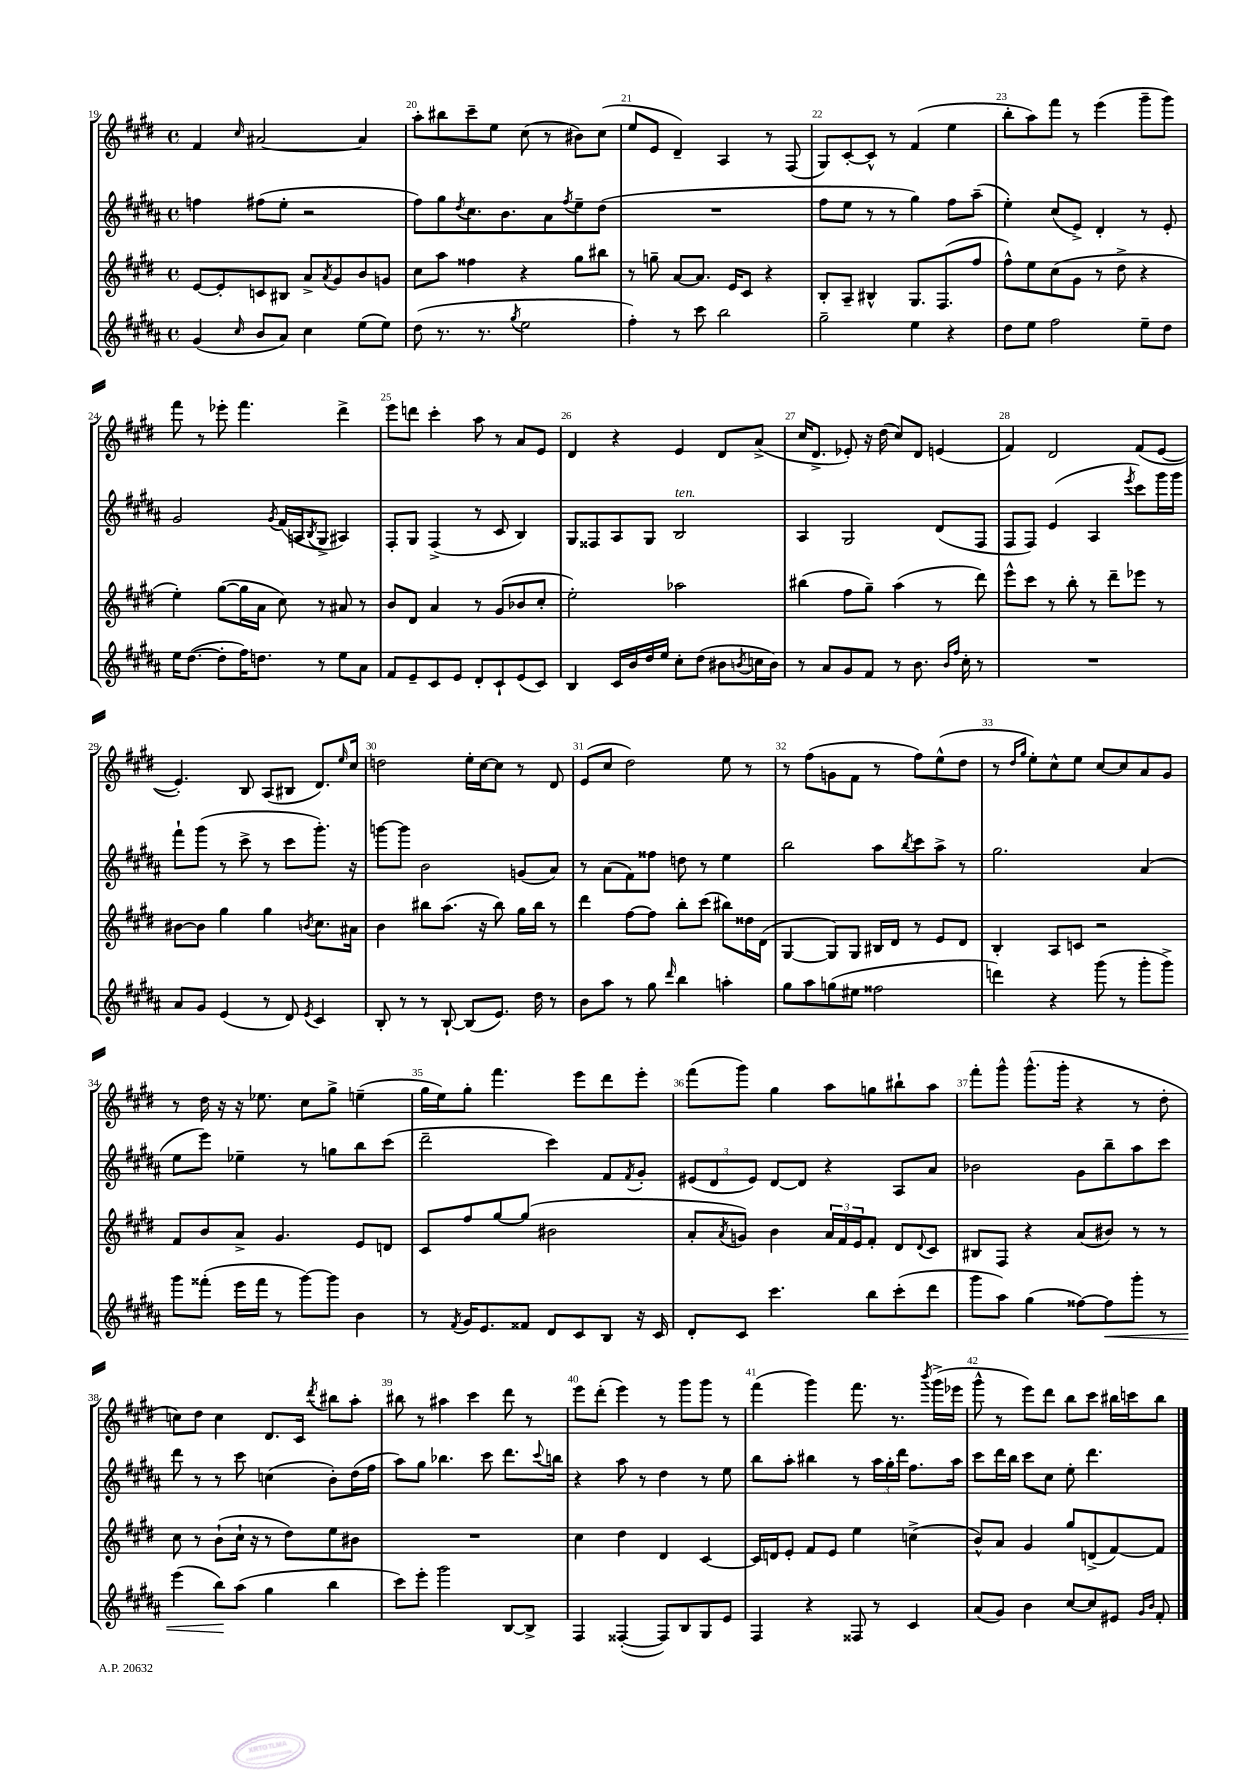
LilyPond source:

<<
\new StaffGroup <<
\new Staff = "s0" {
    \clef treble \key e \major \defaultTimeSignature \time 4/4
    fis'4 \grace { cis''16 } ais'2~ ais'4 |
    a''8-. bis''8 cis'''8-- e''8 cis''8( r8 bis'8) cis''8( |
    e''8 e'8 dis'4--) a4 r8 fis8( |
    gis8) cis'8~-. cis'8-^ r8 fis'4( e''4 |
    b''8-. a''8) fis'''8 r8 e'''4( gis'''8-- gis'''8) |
    fis'''8 r8 ees'''8-. fis'''4. dis'''4-> |
    e'''8 d'''8 cis'''4-. a''8 r8 a'8 e'8 |
    dis'4 r4 e'4 dis'8 a'8->( |
    cis''16 dis'8.-> ees'8-.) r16 dis''16( cis''8) dis'8 e'4( |
    fis'4) dis'2 fis'8( e'8~ |
    e'4.-.) b8 a8( bis8 dis'8.) \grace { e''16 } cis''16 |
    d''2 e''16-. cis''16~ cis''8 r8 dis'8 |
    e'8( cis''8 dis''2) e''8 r8 |
    r8 fis''8( g'8 fis'8 r8 fis''8) e''8-^( dis''8 |
    r8 \grace { dis''16 gis''16 } e''8-.) cis''8-^ e''8 cis''8~ cis''8 a'8 gis'8 |
    r8 dis''16 r16 r16 ees''8. cis''8 gis''8-> e''4--( |
    gis''16 e''16) gis''8-. fis'''4. e'''8 dis'''8 e'''8-. |
    fis'''8( gis'''8) gis''4 a''8 g''8 bis''8-! a''8 |
    fis'''8-. gis'''8-^ gis'''8.-^( gis'''16-. r4 r8 dis''8-. |
    c''8) dis''8 c''4 dis'8. cis'16 \acciaccatura { dis'''8 } bis''8 a''8-. |
    bis''8 r8 ais''4 cis'''4 dis'''8 r8 |
    e'''8 dis'''8-.( e'''4) r8 gis'''8 gis'''8 r8 |
    fis'''4( gis'''4) fis'''8. r8. \acciaccatura { b'''8 } gis'''16->( ees'''16 |
    gis'''8-^ r8 e'''8) dis'''8 b''8 cis'''8 bis''16 c'''16 bis''8 \bar "|." |
}
\new Staff = "s1" {
    \clef treble \key b \major \defaultTimeSignature \time 4/4
    f''4 fis''8( e''8-. r2 |
    fis''8) gis''8 \acciaccatura { dis''8 } cis''8. b'8. ais'8 \acciaccatura { fis''8 } e''8-- dis''8( |
    R1 |
    fis''8 e''8 r8 r8 gis''4) fis''8 ais''8--( |
    e''4-.) cis''8( e'8->) dis'4-. r8 e'8-. |
    gis'2 \acciaccatura { gis'8 } fis'16( a16 \acciaccatura { b8 } gis8-> ais4) |
    fis8-. gis8 fis4->( r8 cis'8 b4) |
    gis8 fisis8 ais8 gis8 b2^\markup { \italic "ten." } |
    ais4 gis2 dis'8( fis8 |
    fis8 fis8) e'4( ais4 \acciaccatura { e'''8 } cis'''8) gis'''16 gis'''16 |
    fis'''8-! gis'''8( r8 cis'''8-> r8 cis'''8 gis'''8.-.) r16 |
    g'''8~ g'''8 b'2 g'8( ais'8) |
    r8 ais'8( fis'8) fisis''8 d''8 r8 e''4 |
    b''2 ais''8 \acciaccatura { b''8 } cis'''8 ais''8-> r8 |
    gis''2. ais'4( |
    e''8 e'''8) ees''4-- r8 g''8 b''8 cis'''8( |
    dis'''2-- cis'''4) fis'8 \acciaccatura { fis'8 } gis'8-. |
    \tuplet 3/2 { eis'8( dis'8 eis'8) } dis'8~ dis'8 r4 ais8 ais'8 |
    bes'2 gis'8 b''8-- ais''8 cis'''8 |
    dis'''8 r8 r8 cis'''8 c''4( b'8-.) dis''16( fis''16 |
    ais''8) gis''8 bes''4. cis'''8 dis'''8. \appoggiatura { cis'''8 } b''16 |
    r4 ais''8 r8 dis''4 r8 e''8 |
    b''8 ais''8-. bis''4 r8 \tuplet 3/2 { ais''16 gis''16-. dis'''16 } fis''8. ais''16 |
    cis'''8 dis'''16 b''16 cis'''8 cis''8 e''8-. dis'''4. \bar "|." |
}
\new Staff = "s2" {
    \clef treble \key e \major \defaultTimeSignature \time 4/4
    e'8~ e'8-. c'8 bis8 a'8-> \acciaccatura { a'8 } gis'8 b'8 g'8 |
    cis''8 a''8 fisis''4 r4 gis''8 bis''8 |
    r8 g''8-- a'8~ a'8. e'16 cis'8 r4 |
    b8-. a8-- bis4-^ gis8. fis8.( fis''8 |
    fis''8-^) e''8 cis''8( gis'8 r8 dis''8-> r4 |
    e''4-.) gis''8~( gis''16 a'16 cis''8) r8 ais'8 r8 |
    b'8 dis'8 a'4 r8 gis'8( bes'8 cis''8-. |
    e''2-.) aes''2 |
    bis''4( fis''8 gis''8--) a''4( r8 dis'''8) |
    e'''8-^ cis'''8 r8 b''8-. r8 dis'''8-- ees'''8 r8 |
    bis'8~ bis'8 gis''4 gis''4 \acciaccatura { b'8 } cis''8. ais'16 |
    b'4 bis''8 a''8.( r16 bis''8) gis''16 bis''16 r8 |
    dis'''4 fis''8~ fis''8 b''8-. cis'''8( bis''8) disis''16 dis'16( |
    gis4~ gis8) gis8 bis16 dis'16 r8 e'8 dis'8 |
    b4-. a8 c'8 r2 |
    fis'8 b'8 a'8-> gis'4. e'8 d'8 |
    cis'8 fis''8 gis''8~ gis''8( bis'2 |
    a'8-. \acciaccatura { a'8 } g'8) b'4 \tuplet 3/2 { a'16 fis'16 e'16 } fis'8-. dis'8 \appoggiatura { dis'8 } cis'8 |
    bis8 fis8 r4 a'8( bis'8) r8 r8 |
    cis''8 r8 b'8-!( cis''16-! r16 r8 dis''8) e''8 bis'8 |
    R1 |
    cis''4 dis''4 dis'4 cis'4~ |
    cis'16 d'16 e'8-. fis'8 e'8 e''4 c''4->( |
    b'8-^) a'8 gis'4 gis''8 d'8->( fis'8~) fis'8 \bar "|." |
}
\new Staff = "s3" {
    \clef treble \key b \major \defaultTimeSignature \time 4/4
    gis'4( \grace { cis''16 } b'8 ais'8) cis''4 e''8( e''8) |
    dis''8( r8. r8. \acciaccatura { gis''8 } e''2 |
    fis''4-.) r8 cis'''8 b''2 |
    gis''2-- e''4 r4 |
    dis''8 e''8 fis''2 e''8-- dis''8 |
    e''16 dis''8.~( dis''8-. fis''16) d''8. r8 e''8 ais'8 |
    fis'8 e'8-- cis'8 e'8 dis'8-. cis'8-! e'8( cis'8) |
    b4 cis'16 b'16 dis''16 e''16 cis''8-. dis''8( bis'8 \acciaccatura { b'8 } c''16 b'16) |
    r8 ais'8 gis'8 fis'8 r8 b'8. \grace { b'16 fis''16 } cis''16-. r8 |
    R1 |
    ais'8 gis'8 e'4( r8 dis'8) \acciaccatura { e'8 } cis'4 |
    b8-. r8 r8 b8~-! b8( e'8.) dis''16 r8 |
    b'8 ais''8 r8 gis''8 \grace { dis'''16 } b''4 a''4-. |
    gis''8 ais''8 g''8( eis''8 fisis''2 |
    d'''4) r4 gis'''8( r8 gis'''8-. gis'''8->) |
    gis'''8 fisis'''8-.( e'''16 fisis'''16 r8 gis'''8~) gis'''8 b'4 |
    r8 \acciaccatura { fis'8 } gis'16 e'8. fisis'8 dis'8 cis'8 b8 r16 cis'16 |
    dis'8-. cis'8 cis'''4. b''8 cis'''8-.( dis'''8 |
    gis'''8 ais''8) gis''4( fisis''8~) fisis''8\< gis'''8-. r8 |
    e'''4( b''8\!) ais''8( gis''4 b''4 |
    cis'''8) e'''8-. gis'''2 b8~ b8-> |
    fis4 fisis4~-.( fisis8) b8 gis8 e'8 |
    fis4 r4 fisis8 r8 cis'4 |
    ais'8( gis'8) b'4 cis''8~ cis''8 eis'8 \grace { gis'16 b'16 } fis'8-. \bar "|." |
}
>>
>>
\layout { \context { \Score currentBarNumber = #19 \override BarNumber.break-visibility = ##(#f #t #t) barNumberVisibility = #all-bar-numbers-visible } }
